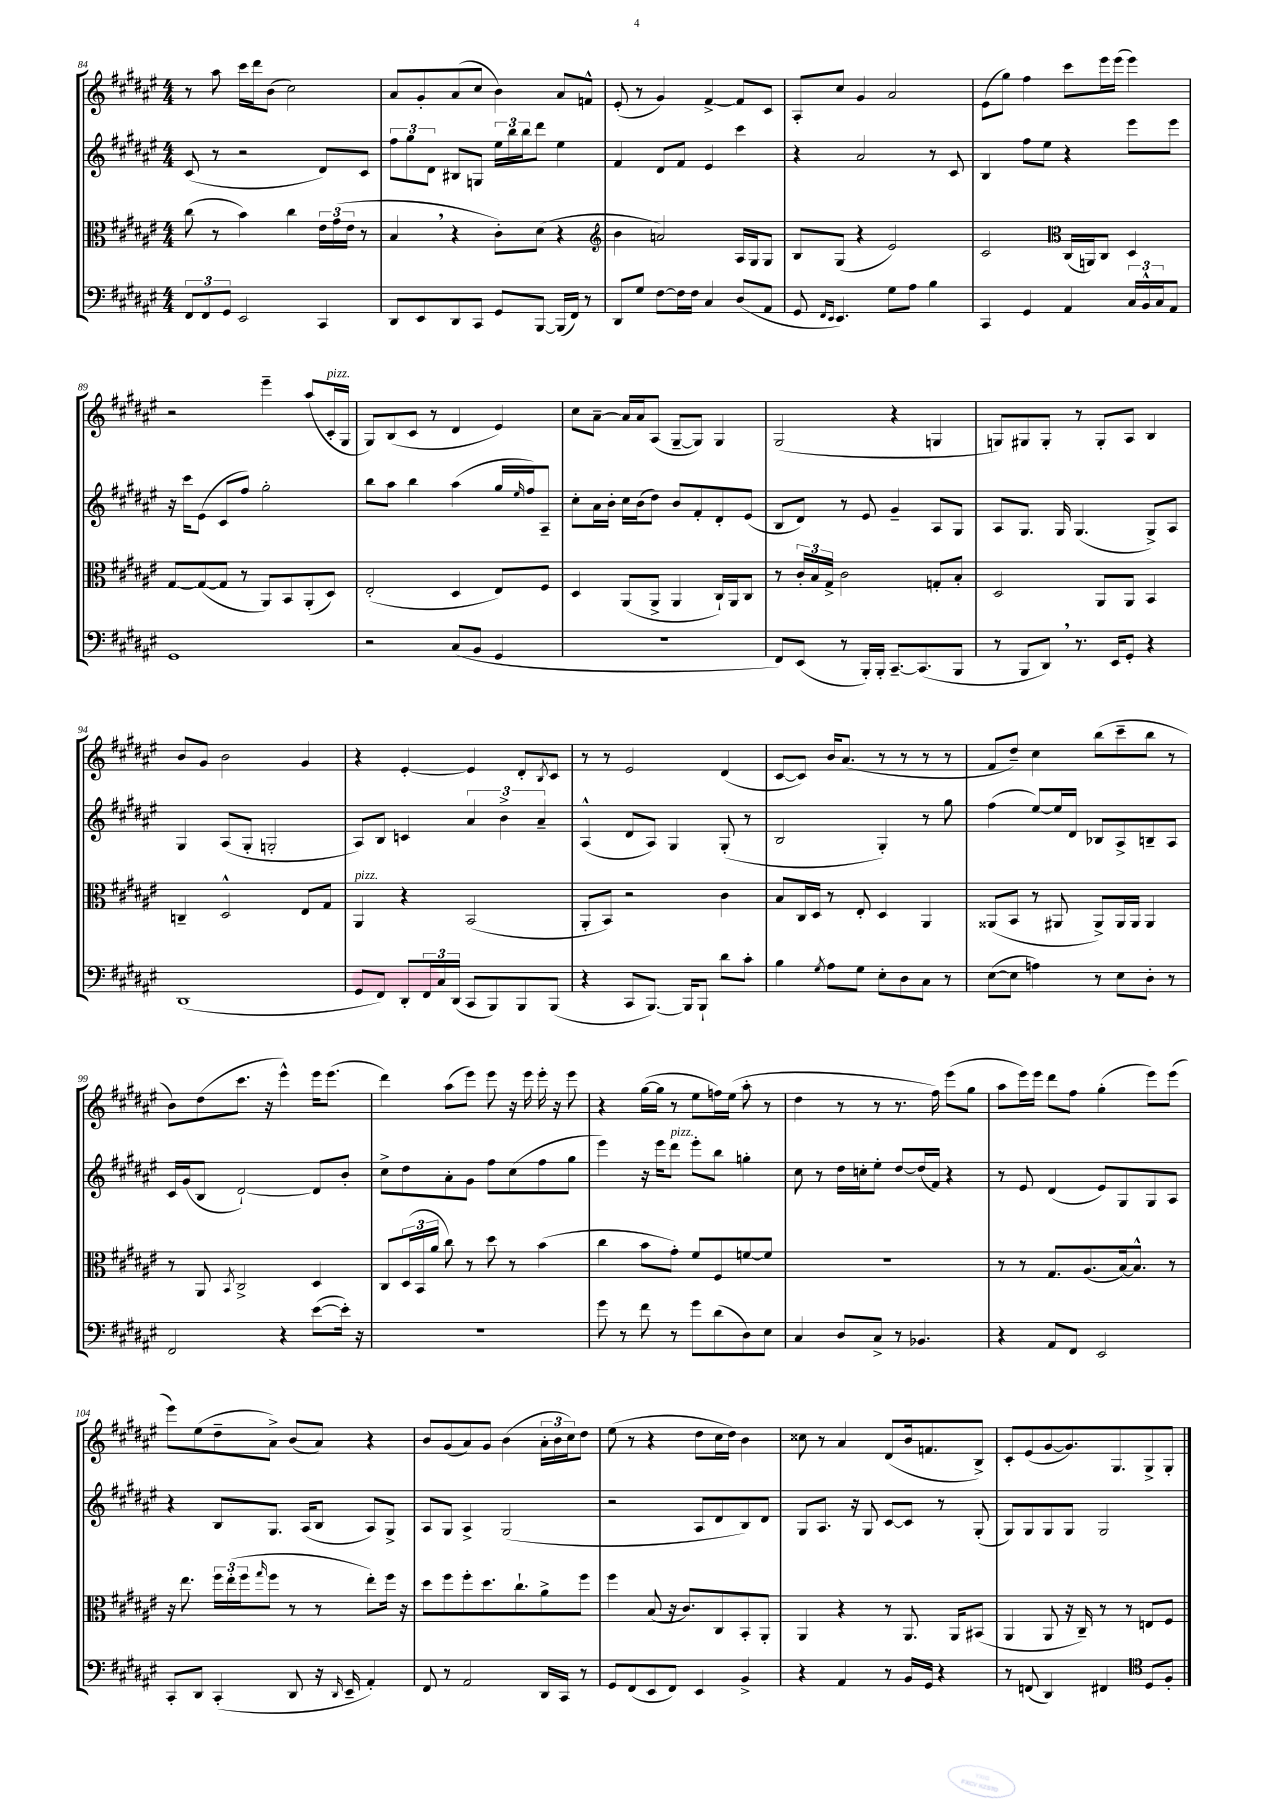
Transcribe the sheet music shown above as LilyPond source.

<<
\new StaffGroup <<
\new Staff = "s0" {
    \clef treble \key fis \major \numericTimeSignature \time 4/4
    r8 ais''8 cis'''16 dis'''16 b'8( cis''2) |
    ais'8 gis'8-. ais'8( cis''8 b'4) ais'8 f'8-^ |
    eis'8-.( r8 gis'4) fis'4~-> fis'8 cis'8 |
    ais8-. cis''8 gis'4 ais'2 |
    eis'8( gis''8) fis''4 cis'''8 eis'''16 eis'''16( eis'''4) |
    r2 eis'''4-- ais''8( cis'16-.^\markup { \italic "pizz." } gis16 |
    gis8) b8( cis'8 r8 dis'4 eis'4) |
    cis''8 ais'8~-- ais'16 ais'16 ais8( gis8~-- gis8) gis4 |
    gis2( r4 g4 |
    g8) gis8 gis8-. r8 gis8-. ais8 b4 |
    b'8 gis'8 b'2 gis'4 |
    r4 eis'4~-. eis'4 dis'8-. \acciaccatura { b8 } cis'8 |
    r8 r8 eis'2 dis'4( |
    cis'8~ cis'8) b'16 ais'8.( r8 r8 r8 r8 |
    fis'8 dis''8--) cis''4 b''8( cis'''8-- b''8 r8 |
    b'8) dis''8( cis'''8. r16 eis'''4-^) eis'''16 eis'''8.( |
    dis'''4) ais''8( eis'''8) eis'''8 r16 eis'''16 eis'''16-. r16 eis'''8 |
    r4 gis''16~( gis''16 r8 eis''8 f''16) eis''16( ais''8-. r8 |
    dis''4 r8 r8 r8. fis''16) eis'''8( gis''8 |
    ais''8 eis'''16) eis'''16 dis'''8 fis''8 gis''4-.( eis'''8) eis'''8( |
    eis'''8) eis''8( dis''8-- ais'8->) b'8( ais'8) r4 |
    b'8 gis'8( ais'8) gis'8 b'4( \tuplet 3/2 { ais'16-. b'16 cis''16) } dis''8 |
    eis''8( r8 r4 dis''8 cis''16 dis''16) b'4 |
    cisis''8 r8 ais'4 dis'8( b'16 f'8. b8->) |
    cis'8-. eis'8( gis'8~ gis'8.) gis8. gis8-> gis8-. \bar "|." |
}
\new Staff = "s1" {
    \clef treble \key fis \major \numericTimeSignature \time 4/4
    cis'8( r8 r2 dis'8) cis'8 |
    \tuplet 3/2 { fis''8 gis''8 dis'8 } bis8 g8 \tuplet 3/2 { eis''16 b''16 b''16 } dis'''8 eis''4 |
    fis'4 dis'8 fis'8 eis'4 cis'''4 |
    r4 ais'2 r8 cis'8 |
    b4 fis''8 eis''8 r4 eis'''8 eis'''8 |
    r16 cis'''16 eis'8( cis'8 fis''8) gis''2-. |
    b''8 ais''8 b''4 ais''4( gis''16 \grace { eis''16 } fis''16) ais8-- |
    cis''8-. ais'16 b'16-. cis''16 b'16( dis''8) b'8 fis'8-. dis'8-. eis'8( |
    b8 dis'8) r8 eis'8 gis'4-- ais8 gis8 |
    ais8 gis8. gis16 gis4.( gis8->) ais8 |
    gis4 ais8( gis8-. g2-. |
    ais8) b8 c'4 \tuplet 3/2 { ais'4 b'4-> ais'4-- } |
    ais4-^( dis'8 ais8) gis4 gis8-.( r8 |
    b2 gis4-.) r8 gis''8 |
    fis''4( eis''8~) eis''16 dis'16 bes8 ais8-> b8-- ais8 |
    cis'16 gis'16( b8 dis'2~-!) dis'8 b'8-. |
    cis''8-> dis''8 ais'8-. gis'8 fis''8 cis''8( fis''8 gis''8 |
    eis'''4) r16 eis'''16 dis'''8^\markup { \italic "pizz." } eis'''8-. b''8 g''4-. |
    cis''8 r8 dis''16 c''16-. eis''8-. dis''8~ dis''16( fis'16) r4 |
    r8 eis'8 dis'4( eis'8) gis8 gis8 ais8 |
    r4 b8 gis8. ais16( b8 ais8) gis8-> |
    ais8 gis8 ais4-> gis2( |
    r2 ais8 dis'8 b8) dis'8 |
    gis8 ais8. r16 gis8 cis'8~ cis'8 r8 gis8-.( |
    gis8) gis8 gis8 gis8 gis2 \bar "|." |
}
\new Staff = "s2" {
    \clef alto \key fis \major \numericTimeSignature \time 4/4
    cis''8( r8 b'4) cis''4 \tuplet 3/2 { eis'16 gis'16( eis'16 } r8 |
    b4 \breathe r4 cis'8-.) dis'8( r4 |
    \clef treble b'4 a'2) ais16 gis16 gis8 |
    b8 gis8( r4 eis'2) |
    cis'2 \clef alto cis16( a,16) cis8 dis4 |
    gis8~ gis8~( gis8 r8 ais,8) b,8 ais,8-.( dis8) |
    eis2-.( dis4 eis8) fis8 |
    dis4 ais,8( ais,8-> ais,4 cis16-!) ais,16 cis8 |
    r8 \tuplet 3/2 { cis'16-. b16 gis16-> } cis'2 g8-. b8-. |
    dis2 ais,8 ais,8 b,4 |
    c4-- dis2-^ eis8 gis8 |
    ais,4^\markup { \italic "pizz." } r4 b,2( |
    ais,8-. b,8) r2 cis'4 |
    b8 cis16 dis16 r8 eis8-. dis4 ais,4 |
    aisis,8( b,8 r8 ais,8 ais,8->) ais,16 ais,16 ais,4 |
    r8 ais,8 \acciaccatura { b,8 } cis2-> dis4 |
    cis8 \tuplet 3/2 { dis16( b,16 ais'16 } cis''8) r8 dis''8 r8 b'4( |
    cis''4 b'8 gis'8-.) fis'8 fis8 f'8~ f'8 |
    R1 |
    r8 r8 gis8. ais8.( b16~) b8.-^ r8 |
    r16 eis''8. \tuplet 3/2 { fis''16 eis''16-.( fis''16 } \grace { gis''16 } fis''8 r8 r8 eis''8-.) fis''16 r16 |
    dis''8 fis''8 fis''8-. dis''8. cis''8.-! ais'8-> fis''8 |
    fis''4 b8( r16 cis'8.) cis8 b,8-. ais,8-. |
    ais,4 r4 r8 ais,8. ais,16 bis,8( |
    ais,4 ais,8 r16 cis16--) r8 r8 e8 fis8 \bar "|." |
}
\new Staff = "s3" {
    \clef bass \key fis \major \numericTimeSignature \time 4/4
    \tuplet 3/2 { fis,8 fis,8 gis,8 } eis,2 cis,4 |
    dis,8 eis,8 dis,8 cis,8 gis,8 b,,8~ b,,16( fis,16) r8 |
    dis,8 gis8 fis8~ fis16 fis16 cis4 dis8( ais,8 |
    gis,8 \grace { fis,16 eis,16 } eis,4.) gis8 ais8 b4 |
    cis,4 gis,4 ais,4 \tuplet 3/2 { cis16 b,16-^ cis16 } ais,8 |
    gis,1 |
    r2 cis8( b,8 gis,4 |
    R1 |
    fis,8) eis,8( r8 b,,16-.) b,,16-. cis,8.~-- cis,8.( b,,8 |
    r8 b,,8 dis,8) \breathe r8. eis,16 gis,8-. r4 |
    dis,1( |
    gis,8 fis,8) dis,8-. \tuplet 3/2 { fis,16 cis16 dis,16( } cis,8 b,,8) b,,8 b,,8( |
    r4 cis,8 b,,8.~) b,,16 b,,8-! dis'8 cis'8-. |
    b4 \acciaccatura { gis8 } ais8 gis8 eis8-. dis8 cis8 r8 |
    eis8~( eis8 a4) r8 eis8 dis8-. r8 |
    fis,2 r4 eis'8~( eis'16-.) r16 |
    R1 |
    gis'8 r8 fis'8 r8 gis'8 dis'8( dis8) eis8 |
    cis4 dis8 cis8-> r8 bes,4. |
    r4 ais,8 fis,8 eis,2 |
    cis,8-. dis,8 cis,4-.( dis,8 r16 \grace { dis,16 } eis,16-- ais,4-.) |
    fis,8 r8 ais,2 dis,16 cis,16 r8 |
    gis,8 fis,8( eis,8 fis,8) eis,4 b,4-> |
    r4 ais,4 r8 b,16 gis,16 r4 |
    r8 f,8( dis,4) fis,4 \clef tenor dis8 fis8-. \bar "|." |
}
>>
>>
\layout { \context { \Score currentBarNumber = #84 } }
